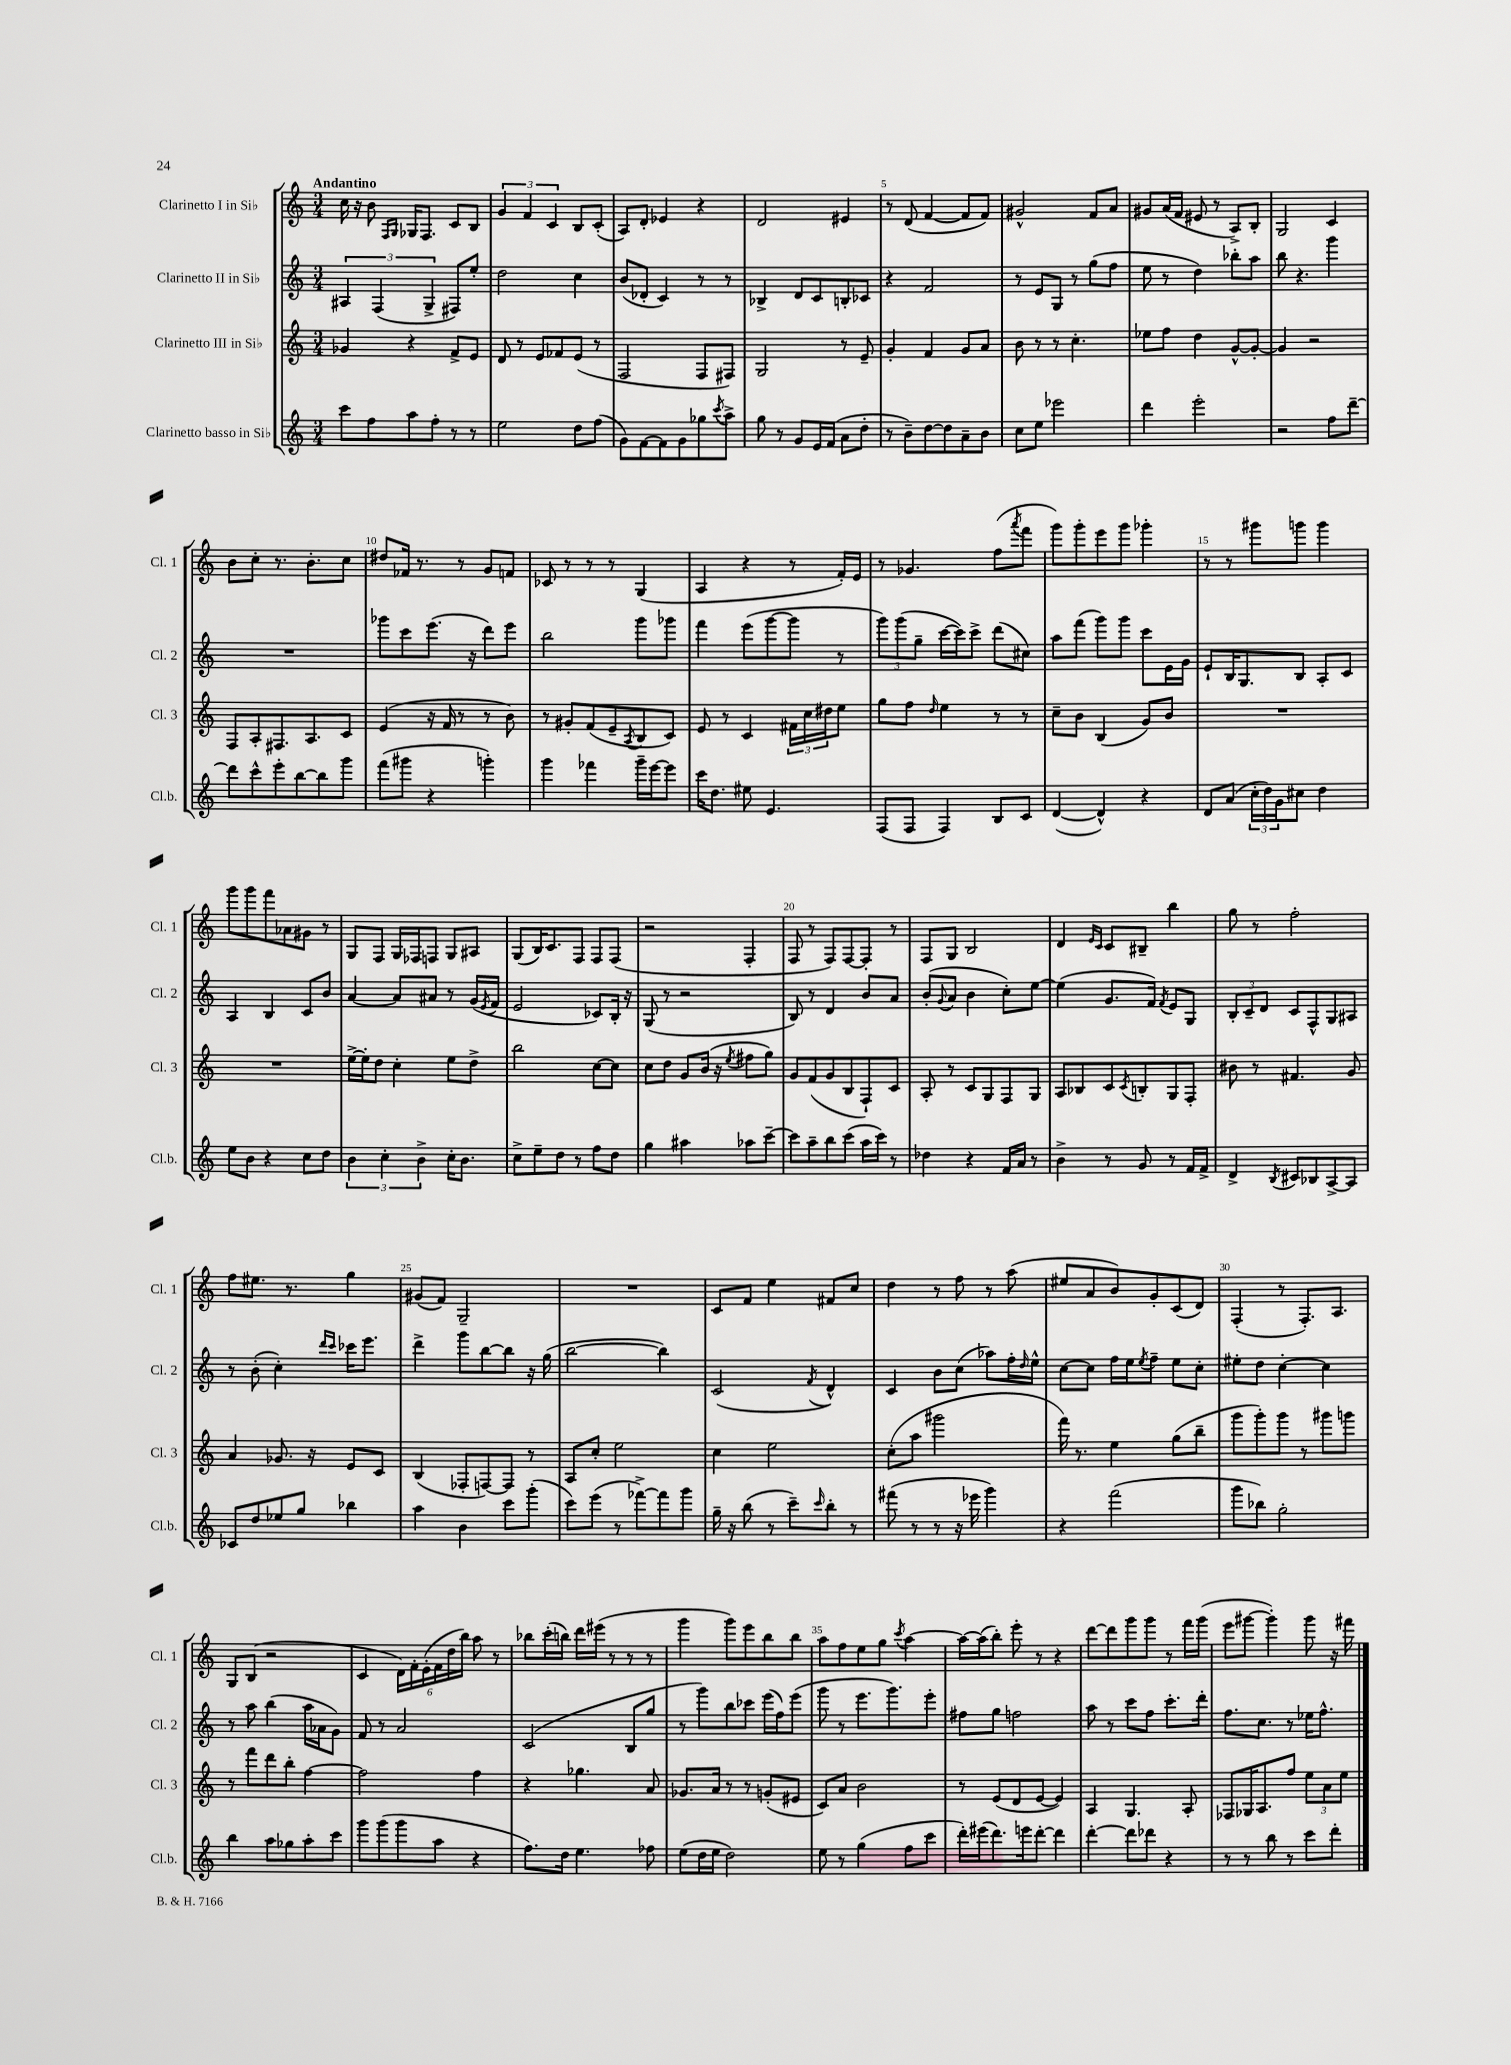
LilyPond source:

<<
\new StaffGroup <<
\new Staff = "s0" \with { instrumentName = "Clarinetto I in Sib" shortInstrumentName = "Cl. 1" } {
    \clef treble \key c \major \numericTimeSignature \time 3/4 \tempo "Andantino"
    c''16 r16 b'8 \grace { f16 g16 } ges16 f8. c'8 b8 |
    \tuplet 3/2 { g'4 f'4 c'4 } b8 c'8-.( |
    a8) d'8-. ees'4 r4 |
    d'2 eis'4 |
    r8 d'8( f'4~ f'8 f'8) |
    gis'2-^ f'8 a'8 |
    gis'8 a'16( f'16 eis'8 r8 a8->) b8-. |
    g2 c'4 |
    b'8 c''8-. r8. b'8.-. c''8 |
    dis''8 fes'16 r8. r8 g'8 f'8 |
    ces'8 r8 r8 r8 g4( |
    a4 r4 r8 f'16-.) e'16 |
    r8 ges'4. f''8( \acciaccatura { a'''8 } f'''8 |
    g'''8) g'''8-. e'''8 g'''8 ges'''4-. |
    r8 r8 gis'''8 g'''8 g'''4 |
    g'''8 g'''8 f'''8 aes'8 gis'8 r8 |
    g8 f8 g16 fes16 f8 g8 ais8 |
    g8( b16) c'8. f8 f8 f8( |
    r2 f4-. |
    f8 r8 f8) f8~ f8-. r8 |
    f8 g8 b2 |
    d'4 \grace { e'16 c'16 } c'8 bis8-- b''4 |
    g''8 r8 f''2-. |
    f''8 eis''8. r8. g''4 |
    gis'8( f'8) g2-- |
    R2. |
    c'8 f'8 e''4 fis'8 c''8 |
    d''4 r8 f''8 r8 a''8( |
    eis''8 a'8 b'8) g'8-. c'8( d'8) |
    f4-.( r8 f8.-.) a8. |
    g8 b8( r2 |
    c'4 \tuplet 6/4 { d'16) f'16-. e'16-.( f'16 d''16 b''16) } a''8 r8 |
    bes''8 c'''16-.( b''16) d'''16 eis'''16( r8 r8 r8 |
    g'''4 g'''8) e'''8 b''8 b''8 |
    a''8 f''8 e''8 g''8 \acciaccatura { c'''8 } a''4~ |
    a''16~ a''16( b''8-.) e'''8-. r8 r4 |
    d'''8~ d'''8 g'''8 g'''8 r8 f'''16 g'''16( |
    e'''8 gis'''8~ gis'''4-.) gis'''8 r16 fis'''16 \bar "|." |
}
\new Staff = "s1" \with { instrumentName = "Clarinetto II in Sib" shortInstrumentName = "Cl. 2" } {
    \clef treble \key c \major \numericTimeSignature \time 3/4
    \tuplet 3/2 { ais4 f4( g4-> } fis8) e''8-. |
    d''2 c''4 |
    b'8( des'8-. c'4) r8 r8 |
    bes4-> d'8 c'8 b8-. ces'8 |
    r4 f'2 |
    r8 e'8 g8 r8 g''8( f''8 |
    e''8 r8 d''4) bes''8-. a''8 |
    b''8 r4. g'''4 |
    R2. |
    ges'''8 c'''8 e'''8.( r16 d'''8) e'''8 |
    b''2 g'''8 ges'''8 |
    f'''4 e'''8( g'''8~ g'''8 r8 |
    \tuplet 3/2 { g'''8) g'''8( g''8-- } c'''16~ c'''16) c'''8-> d'''8( cis''8) |
    a''8 f'''8( g'''8) g'''8 c'''8 e'16 g'16 |
    e'8-! b16 g8. b8 a8-. c'8 |
    a4 b4 c'8 b'8 |
    a'4~ a'8 ais'8 r8 g'16( \acciaccatura { e'8 } f'16 |
    e'2 ces'8) b16-. r16 |
    g8( r8 r2 |
    b8) r8 d'4 b'8 a'8 |
    b'8-.( \appoggiatura { g'8 } a'8 b'4 c''8-.) e''8~ |
    e''4( g'8. f'16) \acciaccatura { f'8 } e'8 g8 |
    \tuplet 3/2 { b8-. c'8-- d'8 } c'8 f8-^ g8 ais8 |
    r8 b'8-.( c''4-.) \grace { d'''16 c'''16 } ces'''16 e'''8. |
    d'''4-> g'''8 b''8~ b''8 r16 g''16( |
    b''2~ b''4) |
    c'2( \acciaccatura { f'8 } d'4-^) |
    c'4 b'8 c''8( aes''8) f''16-. \grace { d''16 } e''16-^ |
    c''8~ c''8 f''16 e''16 \acciaccatura { e''8 } f''8-- e''8 c''8-. |
    eis''8-. d''8 c''4~-. c''4 |
    r8 a''8 b''4( a''16 aes'16 g'8) |
    f'8 r8 a'2 |
    c'2( b8 g''8 |
    r8 g'''8) b''8 ces'''8 e'''16( f''16) e'''8( |
    g'''8 r8 e'''8. g'''8.) e'''8-. |
    fis''8 g''8 f''2 |
    a''8 r8 c'''8 f''8 c'''8.-. d'''16-. |
    f''8. c''8. r8 ees''16 f''8.-^ \bar "|." |
}
\new Staff = "s2" \with { instrumentName = "Clarinetto III in Sib" shortInstrumentName = "Cl. 3" } {
    \clef treble \key c \major \numericTimeSignature \time 3/4
    ges'4 r4 f'8-> e'8 |
    d'8 r8 e'8 fes'8 e'8( r8 |
    f2 f8 fis8) |
    g2 r8 e'8-- |
    g'4-. f'4 g'8 a'8 |
    b'8 r8 r8 c''4.-. |
    ees''8 f''8 d''4 g'8~-^ g'8~-. |
    g'4 r2 |
    f8 a8-. fis8. a8. c'8 |
    e'4( r16 f'16 r8 r8 b'8) |
    r8 gis'8-. f'8( e'8-- \acciaccatura { a8 } b8 c'8) |
    e'8 r8 c'4 \tuplet 3/2 { fis'16 c''16 dis''16 } e''8 |
    g''8 f''8 \grace { d''16 } e''4 r8 r8 |
    c''8-- b'8 b4( g'8) b'8 |
    R2. |
    R2. |
    e''16~-> e''16-. d''8 c''4-. e''8 d''8-> |
    b''2 c''8~ c''8 |
    c''8 d''8 g'8 b'16( r16 \acciaccatura { e''8 } fis''8 g''8) |
    g'8 f'8( g'8 b8 f8-!) c'8 |
    a8-. r8 c'8 g8 f8 g8 |
    a8 bes8 c'8 \acciaccatura { c'8 } b8-. g8 f8-. |
    bis'8 r8 fis'4. g'8 |
    a'4 ges'8. r16 e'8 c'8 |
    b4( fes8-. f8~) f8 r8 |
    a8 c''8-. e''2 |
    c''4 e''2 |
    c''8-.( a''8 gis'''2 |
    f'''16) r8. e''4 g''8( b''8-- |
    g'''8 g'''8-.) g'''8 r8 gis'''8 g'''8 |
    r8 f'''8 d'''8 b''8-. f''4~ |
    f''2 f''4 |
    r4 ges''4. a'8 |
    ges'8. a'16 r8 r8 g'8-.( eis'8 |
    c'8) a'8 b'2 |
    r8 e'8( d'8 e'8~ e'4) |
    a4 g4. a8-. |
    fes8 ges16 a8. f''8 \tuplet 3/2 { e''8 a'8 e''8 } \bar "|." |
}
\new Staff = "s3" \with { instrumentName = "Clarinetto basso in Sib" shortInstrumentName = "Cl.b." } {
    \clef treble \key c \major \numericTimeSignature \time 3/4
    c'''8 f''8 a''8 f''8-. r8 r8 |
    e''2 d''8 f''8( |
    g'8) f'8~ f'8 g'8 ges''8 \acciaccatura { c'''8 } a''8-> |
    g''8 r8 g'8 e'16 f'16( a'8 d''8-. |
    r8 b'8--) d''8~ d''8 a'8-- b'8 |
    c''8 e''8 ees'''2 |
    d'''4 e'''2-. |
    r2 f''8 d'''8~-- |
    d'''8 c'''8-^ e'''8-. b''8~ b''8 g'''8 |
    f'''8( gis'''8 r4 g'''4-.) |
    g'''4 fes'''4 g'''16-- e'''16~ e'''8 |
    c'''16 d''8. eis''8 e'4. |
    f8( f8 f4) b8 c'8 |
    d'4~( d'4-^) r4 |
    d'8 a'8( \tuplet 3/2 { c''16-. d''16) g'16 } cis''8 d''4 |
    e''8 b'8 r4 c''8 d''8 |
    \tuplet 3/2 { b'4 c''4-. b'4-> } c''16-. b'8. |
    c''8-> e''8-- d''8 r8 f''8 d''8 |
    g''4 ais''4 aes''8 c'''8~-- |
    c'''8 a''8-- b''8 c'''8( a''16 c'''16) r8 |
    des''4 r4 f'16 a'16 r8 |
    b'4-> r8 g'8 r8 f'16 f'16-> |
    d'4-> \acciaccatura { b8 } cis'8 bes8 a8~-> a8 |
    ces'8 d''8 ees''8 g''8 bes''4 |
    a''4 b'4 c'''8 g'''8-.( |
    c'''8) e'''8( r8 fes'''8~->) fes'''8 g'''8 |
    g''16-- r16 b''8( r8 c'''8--) \grace { c'''16 } b''8-. r8 |
    fis'''8( r8 r8 r16 ees'''16 g'''4) |
    r4 f'''2( |
    g'''8 bes''8) g''2-. |
    b''4 a''8 ges''8 a''8-. c'''8 |
    g'''8 g'''8( g'''8 a''8 r4 |
    f''8.) d''16 e''4. fes''8 |
    e''8( d''16 e''16 d''2) |
    e''8 r8 g''4( f''8 c'''8 |
    d'''16-.) eis'''16( d'''8.) e'''16 d'''8~-. d'''4 |
    d'''4~-. d'''8 des'''8 r4 |
    r8 r8 b''8 r8 c'''8 d'''8-. \bar "|." |
}
>>
>>
\layout { \context { \Score \override BarNumber.break-visibility = ##(#f #t #t) barNumberVisibility = #(every-nth-bar-number-visible 5) } }
